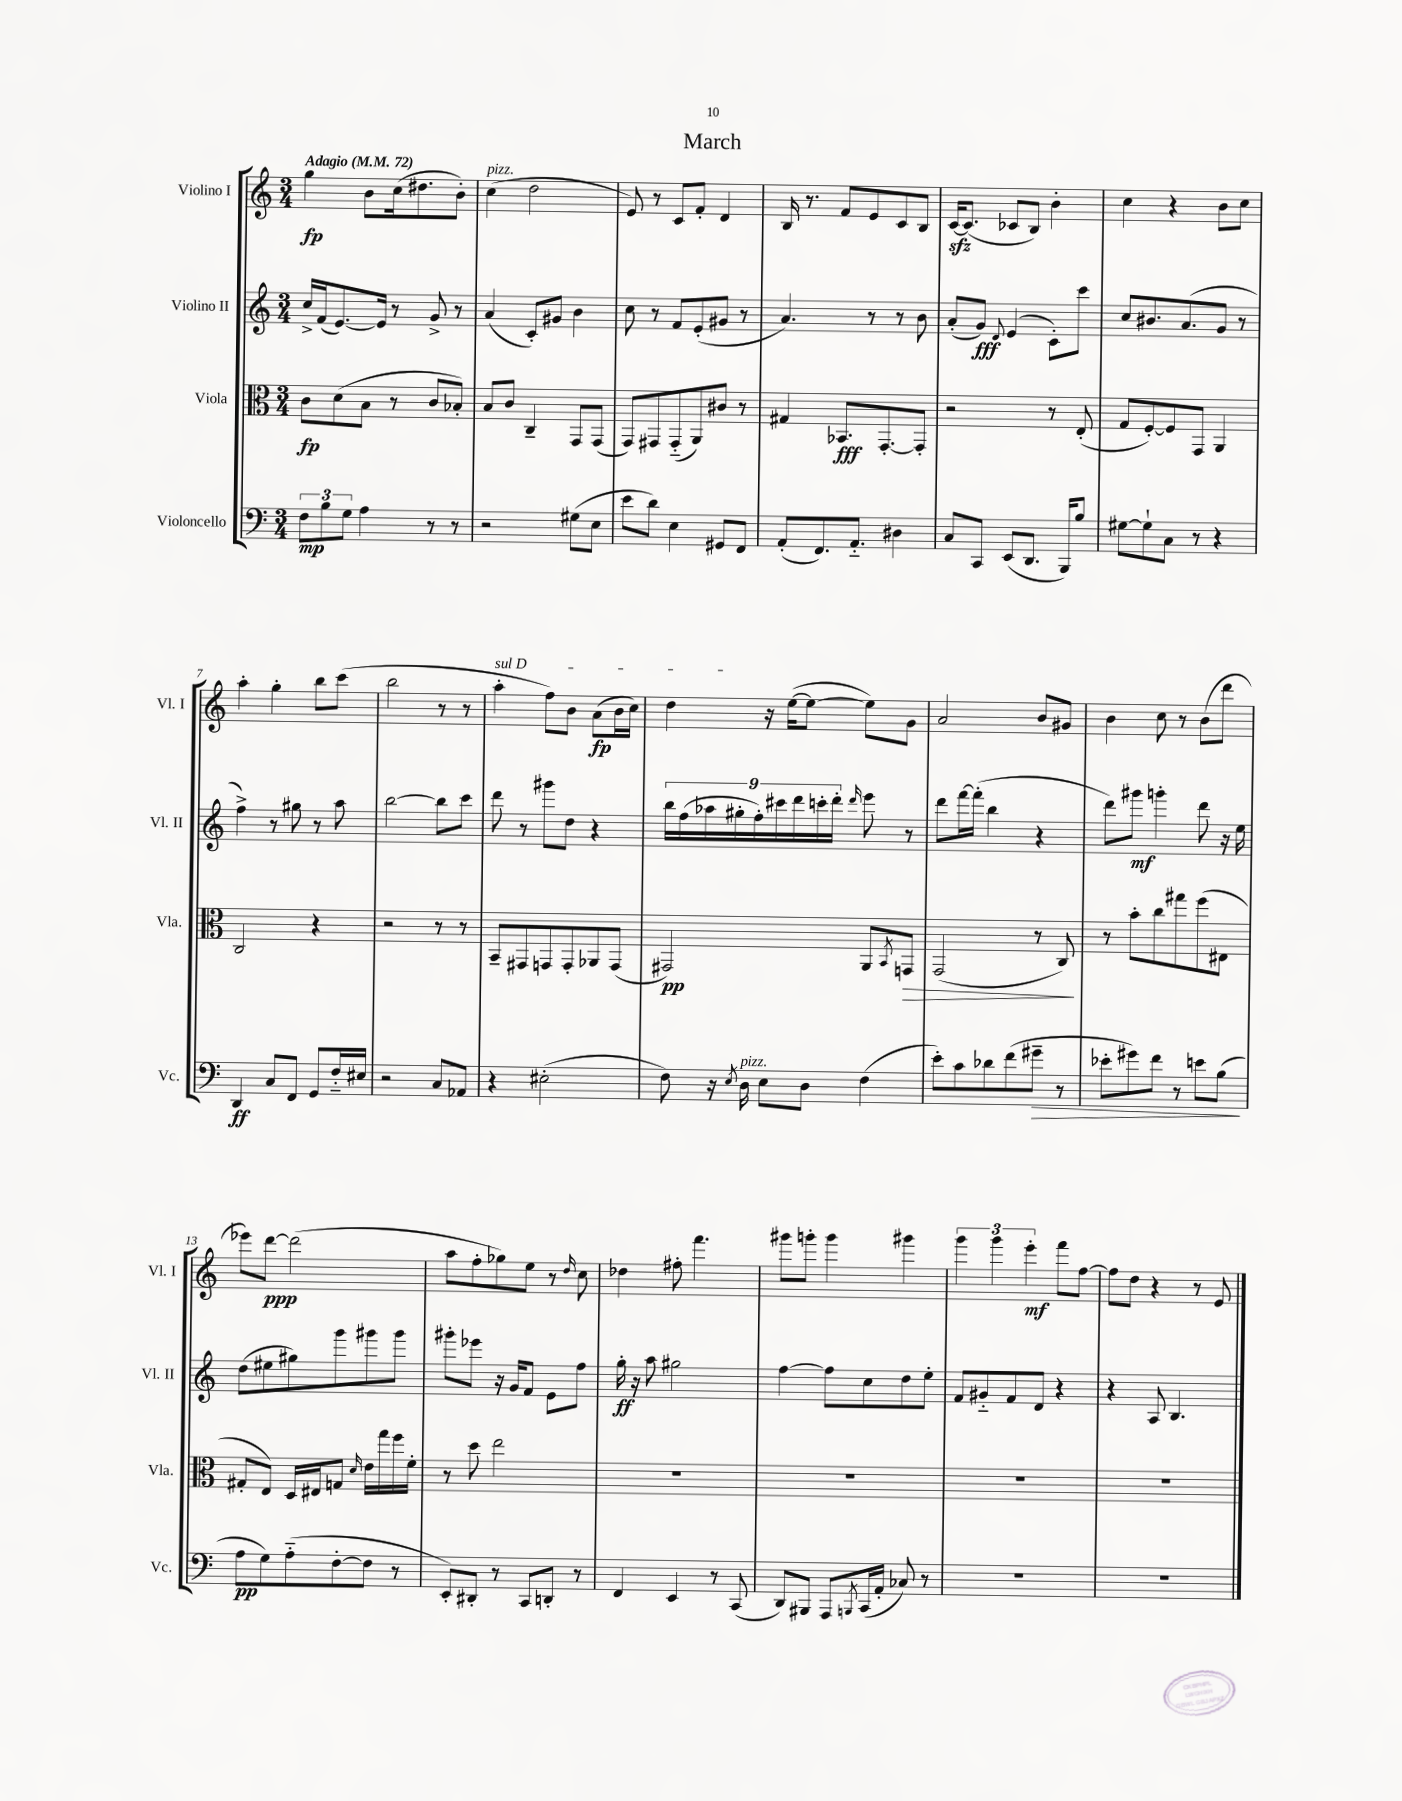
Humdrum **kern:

**kern	**dynam	**kern	**dynam	**kern	**dynam	**kern	**dynam
*part4	*part4	*part3	*part3	*part2	*part2	*part1	*part1
*staff4	*staff4	*staff3	*staff3	*staff2	*staff2	*staff1	*staff1
*I"Violoncello	*	*I"Viola	*	*I"Violino II	*	*I"Violino I	*
*I'Vc.	*	*I'Vla.	*	*I'Vl. II	*	*I'Vl. I	*
*clefF4	*	*clefC3	*	*clefG2	*	*clefG2	*
*k[]	*	*k[]	*	*k[]	*	*k[]	*
*M3/4	*	*M3/4	*	*M3/4	*	*M3/4	*
*MM72	*	*MM72	*	*MM72	*	*MM72	*
=1	=1	=1	=1	=1	=1	=1	=1
!	!	!	!	!	!	!LO:TX:a:B:t=Adagio	!
12F\L	mp	8c\L	fp	16cc^/LL	.	4gg\	fp
.	.	.	.	(16f/J	.	.	.
12B\	.	.	.	.	.	.	.
.	.	(8d\	.	[8.e/)	.	.	.
12G\J	.	.	.	.	.	.	.
4A\	.	8B\J	.	.	.	8b\L	.
.	.	.	.	16e/Jk]	.	.	.
.	.	8r	.	8r	.	(16cc\k	.
.	.	.	.	.	.	8.dd#X\	.
8r	.	8c/L	.	8g^/	.	.	.
8r	.	8B-X'/J)	.	8r	.	8b'\J)	.
=2	=2	=2	=2	=2	=2	=2	=2
!	!	!	!	!	!	!LO:TX:a:i:t=pizz.	!
2r	.	8B/L	.	(4a/	.	(4cc\	.
.	.	8c/J	.	.	.	.	.
.	.	4C~/	.	8c'/L)	.	2dd\	.
.	.	.	.	8g#X/J	.	.	.
(8G#X\L	.	8GG/L	.	4b\	.	.	.
8E\J	.	(8GG/J	.	.	.	.	.
=3	=3	=3	=3	=3	=3	=3	=3
8e\L	.	8GG/L)	.	8cc\	.	8e/)	.
8d\J)	.	8GG#X/	.	8r	.	8r	.
4E\	.	(8GG#/	.	8f/L	.	8c/L	.
.	.	8AA/)	.	(8e'/	.	8f'/J	.
8GG#X/L	.	8c#X/J	.	8g#X/J	.	4d/	.
8FF/J	.	8r	.	8r	.	.	.
=4	=4	=4	=4	=4	=4	=4	=4
(8AA'/L	.	4G#X/	.	4.a/)	.	16B/	.
.	.	.	.	.	.	8.r	.
8.FF/)	.	.	.	.	.	.	.
.	.	8.BB-X/L	fff	.	.	8f/L	.
8.AA/J	.	.	.	.	.	.	.
.	.	.	.	8r	.	8e/	.
.	.	[8.GG'/	.	.	.	.	.
4D#X\	.	.	.	8r	.	8c/	.
.	.	8GG'/J]	.	8b\	.	8B/J	.
=5	=5	=5	=5	=5	=5	=5	=5
8C/L	.	2r	.	(8a'/L	.	[16czz/KL	.
.	.	.	.	.	.	(8.c/J]	.
8CC/J	.	.	.	8g/J)	fff	.	.
.	.	.	.	8qqd/	.	.	.
(8EE/L	.	.	.	(4e/	.	8c-X/L	.
8.DD/J	.	.	.	.	.	8B/J)	.
.	.	8r	.	8c'\L)	.	4b'\	.
16BBB/KL)	.	.	.	.	.	.	.
8B/J	.	(8E'/	.	8ccc\J	.	.	.
=6	=6	=6	=6	=6	=6	=6	=6
[8G#X\L	.	8G/L	.	8cc/L	.	4cc\	.
8G#`\]	.	[8F'/)	.	8.b#X/	.	.	.
8C\J	.	8F/]	.	.	.	4r	.
.	.	.	.	(8.a/	.	.	.
8r	.	8GG/J	.	.	.	.	.
4r	.	4AA/	.	8g/J	.	8b\L	.
.	.	.	.	8r	.	8cc\J	.
!!LO:LB:g=z
=7	=7	=7	=7	=7	=7	=7	=7
4DD/	ff	2C/	.	4ff^\)	.	4aa'\	.
8C/L	.	.	.	8r	.	4gg'\	.
8FF/J	.	.	.	8gg#X\	.	.	.
8GG/L	.	4r	.	8r	.	8bb\L	.
16F/L	.	.	.	8aa\	.	(8ccc\J	.
16E#X/JJ	.	.	.	.	.	.	.
=8	=8	=8	=8	=8	=8	=8	=8
2r	.	2r	.	[2bb\	.	2bb\	.
8C/L	.	8r	.	8bb\L]	.	8r	.
8AA-X/J	.	8r	.	8ccc\J	.	8r	.
=9	=9	=9	=9	=9	=9	=9	=9
!	!	!	!	!	!	!LO:TX:a:i:t=sul D	!
4r	.	8BB~/L	.	8ddd\	.	4aa'\	.
.	.	8GG#X/	.	8r	.	.	.
(2E#X'\	.	8GGn/	.	8ggg#X\L	.	8ff\L)	.
.	.	8GG'/	.	8dd\J	.	8b\J	.
.	.	8AA-X/	.	4r	.	(8a\L	fp
.	.	(8GG/J	.	.	.	16b\L	.
.	.	.	.	.	.	16cc\JJ)	.
=10	=10	=10	=10	=10	=10	=10	=10
8F\)	.	2GG#X/)	pp	18bb\LL	.	4dd\	.
.	.	.	.	(18ff\	.	.	.
.	.	.	.	18aa-X\	.	.	.
16r	.	.	.	.	.	.	.
.	.	.	.	18gg#X'\	.	.	.
8qE/	.	.	.	.	.	.	.
!LO:TX:a:i:t=pizz.	!	!	!	!	!	!	!
16D\	.	.	.	.	.	.	.
.	.	.	.	18ff'\)	.	.	.
8E\L	.	.	.	.	.	16r	.
.	.	.	.	18ccc#X\	.	.	.
.	.	.	.	.	.	([16ee\KL	.
.	.	.	.	18ddd\	.	.	.
8D\J	.	.	.	.	.	8ee\J_	.
.	.	.	.	18cccn'\	.	.	.
.	.	.	.	18ddd'\JJ	.	.	.
.	.	.	.	16qqddd/	.	.	.
(4F\	.	8AA/L	.	8eee\	.	8ee\L])	.
.	.	8qBB/	.	.	.	.	.
!	!	!	!LO:HP:b	!	!	!	!
.	.	8GGn/J	>	8r	.	8g\J	.
=11	=11	=11	=11	=11	=11	=11	=11
8e'\L)	.	(2GG/	.	8ddd\L	.	2a/	.
8c\	.	.	.	[16fff\L	.	.	.
.	.	.	.	(16fff'\JJ]	.	.	.
8d-X\	.	.	.	4bb\	.	.	.
(8f\	.	.	.	.	.	.	.
!	!LO:HP:b	!	!	!	!	!	!
8g#X~\J	>	8r	.	4r	.	8b/L	.
8r	.	8C/)	.	.	.	8g#X/J	.
.	.	.	]	.	.	.	.
=12	=12	=12	=12	=12	=12	=12	=12
8e-X'\L	.	8r	.	8ddd\L)	.	4b\	.
8g#X\)	.	8b'\L	.	8ggg#X\J	mf	.	.
8f\J	.	8cc\	.	4gggn'\	.	8cc\	.
8r	.	8gg#X\	.	.	.	8r	.
8en\L	.	(8ff\	.	8ddd\	.	(8b\L	.
(8B\J	.	8E#X\J	.	16r	.	8ddd\J	.
.	.	.	.	16ee\	.	.	.
.	]	.	.	.	.	.	.
!!LO:LB:g=z
=13	=13	=13	=13	=13	=13	=13	=13
8A\L	pp	8G#X'/L	.	(8dd\L	.	8eee-X\L)	.
8G\)	.	8E/J)	.	8ee#X\	.	[8ddd\J	ppp
(8A\	.	16D/LL	.	8gg#X\)	.	(2ddd\]	.
.	.	16E#X/J	.	.	.	.	.
[8F'\	.	8Gn/J	.	8ggg\	.	.	.
.	.	16qqd/	.	.	.	.	.
8F\J]	.	16e\LL	.	8ggg#X\	.	.	.
.	.	16gg\	.	.	.	.	.
8r	.	16ff\	.	8ggg#\J	.	.	.
.	.	16f'\JJ	.	.	.	.	.
=14	=14	=14	=14	=14	=14	=14	=14
8EE'/L)	.	8r	.	8ggg#X'\L	.	8aa\L	.
8DD#X'/J	.	8dd\	.	8eee-X\J	.	8ff'\	.
8r	.	2ee\	.	16r	.	8gg-X\)	.
.	.	.	.	16g/KL	.	.	.
8CC/L	.	.	.	8f/J	.	8ee\J	.
8DDn'/J	.	.	.	8e\L	.	8r	.
.	.	.	.	.	.	16qqdd/	.
8r	.	.	.	8ff\J	.	8cc\	.
=15	=15	=15	=15	=15	=15	=15	=15
4FF/	.	2.r	.	16gg'\	ff	4dd-X\	.
.	.	.	.	16r	.	.	.
.	.	.	.	8aa\	.	.	.
4EE/	.	.	.	2gg#X\	.	8ff#X'\	.
.	.	.	.	.	.	4.fff\	.
8r	.	.	.	.	.	.	.
(8CC/	.	.	.	.	.	.	.
=16	=16	=16	=16	=16	=16	=16	=16
8DD/L)	.	2.r	.	[4ff\	.	8ggg#X\L	.
8BBB#X/J	.	.	.	.	.	8gggn'\J	.
8AAA/L	.	.	.	8ff\L]	.	4ggg\	.
8qBBBn/	.	.	.	.	.	.	.
(16CC/L	.	.	.	8cc\	.	.	.
16AA'/JJ	.	.	.	.	.	.	.
8C-X/)	.	.	.	8dd\	.	4ggg#X\	.
8r	.	.	.	8ee'\J	.	.	.
=17	=17	=17	=17	=17	=17	=17	=17
2.r	.	2.r	.	8f/L	.	6ggg\	.
.	.	.	.	8g#X/	.	.	.
.	.	.	.	.	.	6ggg\	.
.	.	.	.	8f/	.	.	.
.	.	.	.	.	.	6eee'\	mf
.	.	.	.	8d/J	.	.	.
.	.	.	.	4r	.	8fff\L	.
.	.	.	.	.	.	[8ff\J	.
=18	=18	=18	=18	=18	=18	=18	=18
2.r	.	2.r	.	4r	.	8ff\L]	.
.	.	.	.	.	.	8dd\J	.
.	.	.	.	8A/	.	4r	.
.	.	.	.	4.B/	.	.	.
.	.	.	.	.	.	8r	.
.	.	.	.	.	.	8e/	.
==	==	==	==	==	==	==	==
*-	*-	*-	*-	*-	*-	*-	*-
